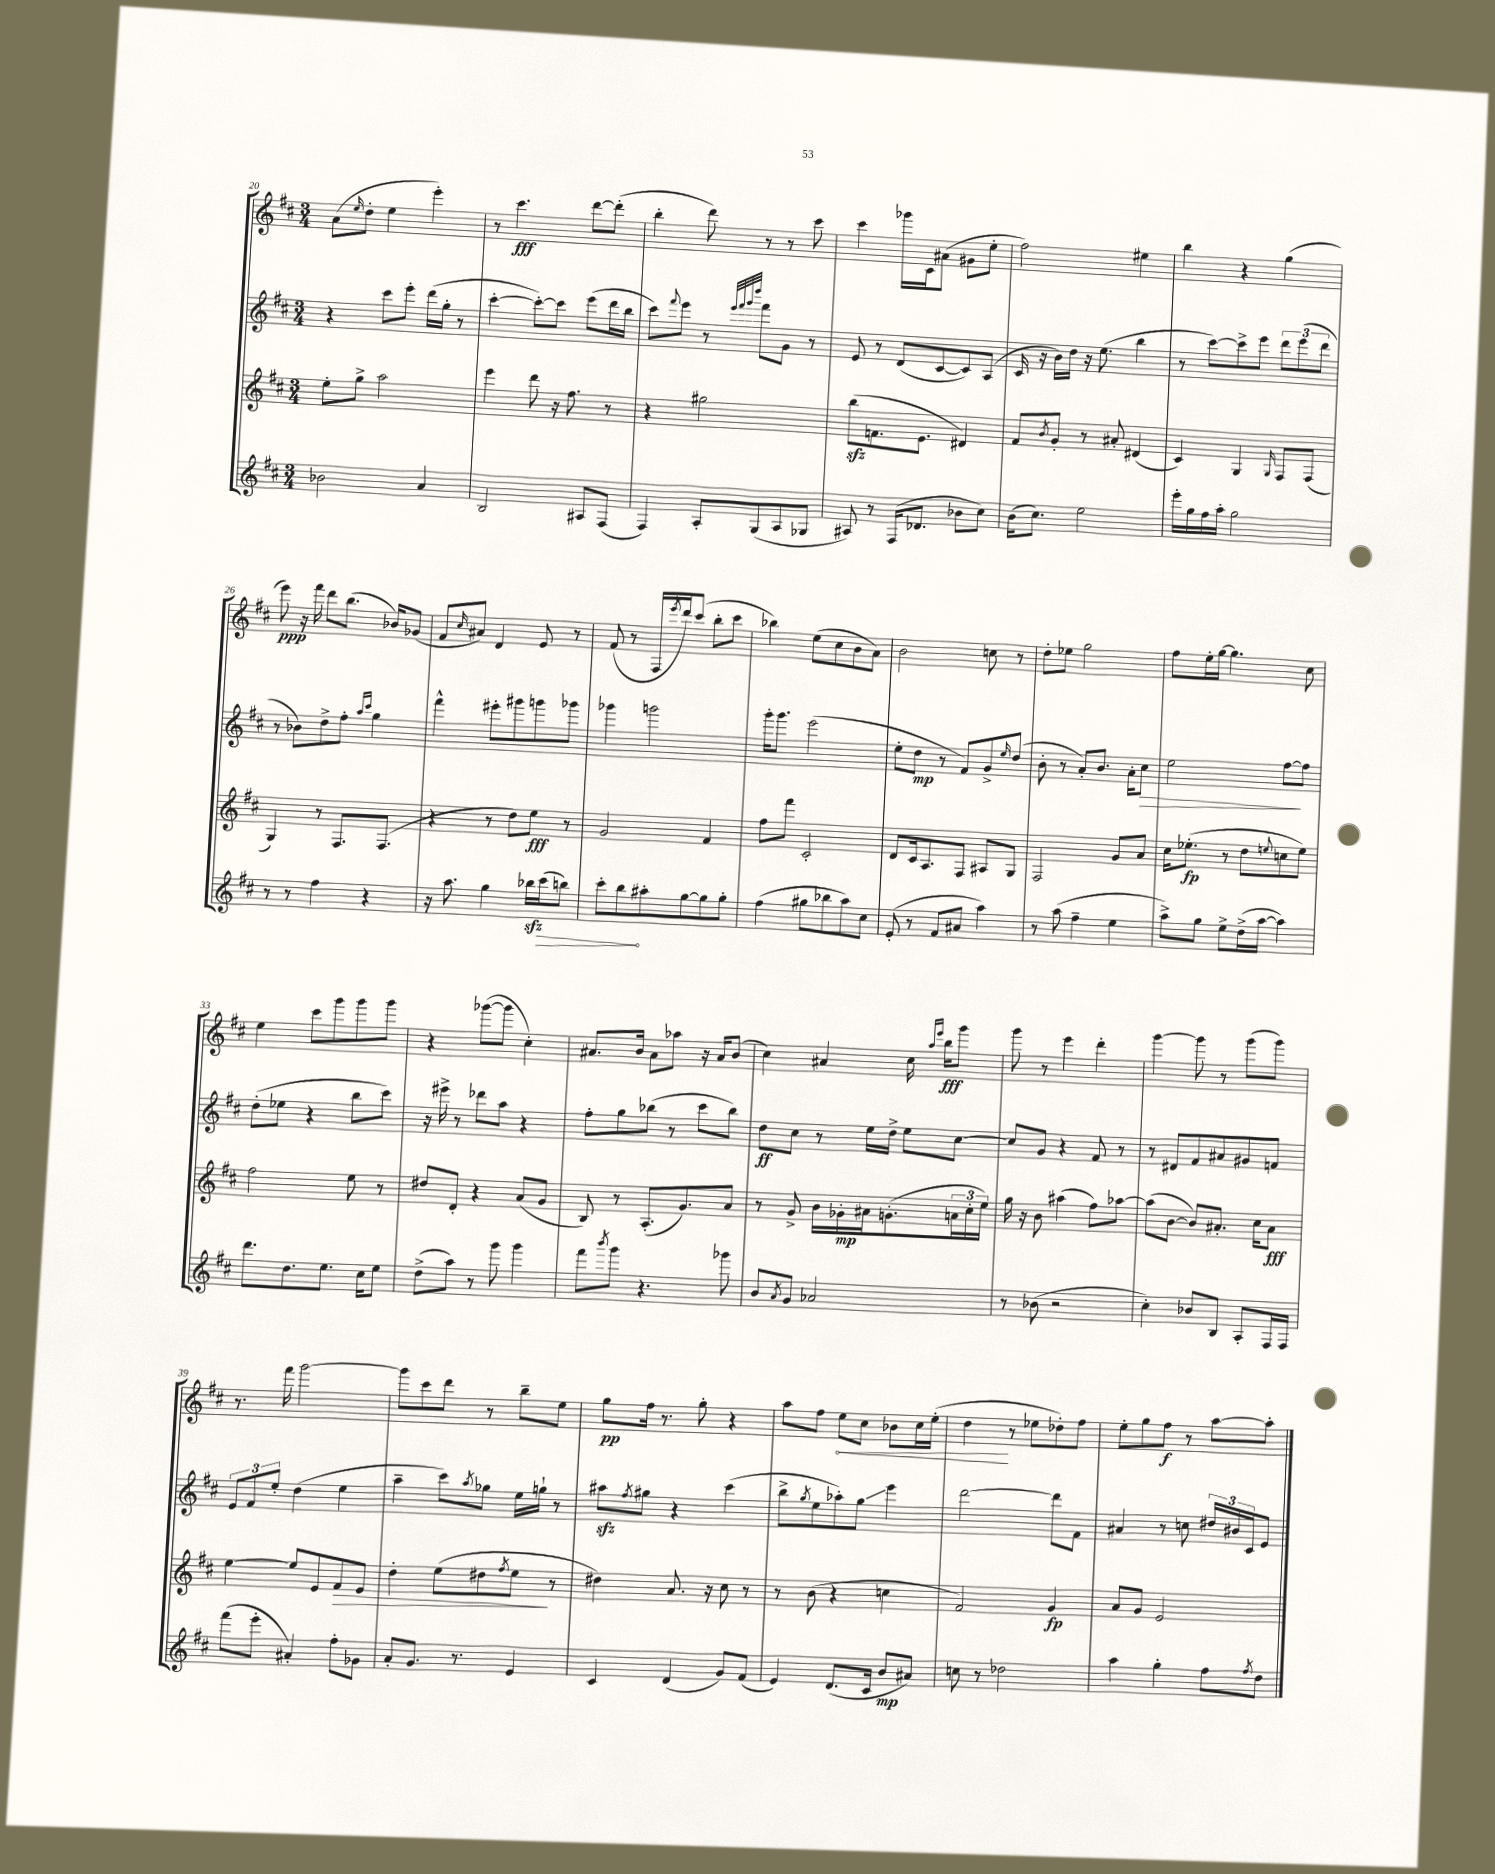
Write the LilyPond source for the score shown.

<<
\new StaffGroup <<
\new Staff = "s0" {
    \clef treble \key d \major \numericTimeSignature \time 3/4
    a'8( \grace { e''16 } d''8-. e''4 e'''4-.) |
    r8 cis'''4.\fff d'''8~ d'''8-.( |
    b''4-. d'''8) r8 r8 cis'''8 |
    cis'''4 ges'''16 cis'16 ais'8( gis'8 e''8-. |
    fis''2) eis''4 |
    b''4 r4 g''4( |
    e'''8\ppp) r16 fis'''16 d'''8 b''8.( bes'16) ges'8( |
    fis'8 \grace { cis''16 } ais'8) d'4 e'8 r8 |
    fis'8( r8 fis16 \acciaccatura { e'''8 } d'''16) cis'''8( b''8-. cis'''8 |
    bes''4) e''8( cis''8 b'8 a'8) |
    b'2 c''8 r8 |
    d''8-. ees''8 g''2 |
    fis''8 e''16-. g''16~ g''4. cis''8 |
    e''4 cis'''8 g'''8 g'''8 g'''8 |
    r4 ges'''8~( ges'''8 cis''4-.) |
    ais'8. b'16 ais'8 aes''8 r16 ais'16 b'8( |
    cis''4) ais'4 cis''16 \grace { a''16 e'''16 } b''16\fff g'''8 |
    g'''8 r8 e'''4 d'''4-. |
    g'''4~ g'''8 r8 g'''8( g'''8) |
    r8. fis'''16 g'''2~ |
    g'''8 cis'''8 d'''8 r8 b''8-- e''8 |
    g''8\pp fis''16 r8. g''8-. r4 |
    a''8 fis''8 \once \override Hairpin.circled-tip = ##t e''8\< cis''8 bes'8 cis''16 e''16-.( |
    d''4\! r8 ees''8 des''8-.) fis''8 |
    e''8-. g''8 fis''8\f r8 a''8~ a''8-. \bar "|." |
}
\new Staff = "s1" {
    \clef treble \key d \major \numericTimeSignature \time 3/4
    r4 cis'''8 e'''8-. d'''16( g''16-. r8 |
    cis'''4~-. cis'''8~-.) cis'''8 e'''8( d'''16 b''16 |
    cis'''8) \appoggiatura { fis'''8 } e'''8 r8 \grace { e'''32 fis'''32 g'''32 d''''32 } fis'''8 g'8 r8 |
    e'8 r8 d'8( cis'8~ cis'8) a8( |
    cis'16 r16 b'16) d''16 r16 e''8.( b''4 |
    r8 cis'''8~) cis'''8-> e'''8 \tuplet 3/2 { d'''8 e'''8( d'''8 } |
    r8 bes'8) d''8-> fis''8-. \grace { a''16 cis'''16 } g''4 |
    fis'''4-^ eis'''8-. gis'''8 g'''8 ges'''8 |
    ges'''4 g'''2 |
    g'''16-. g'''8. e'''2( |
    e''8-. d''8\mp r8 fis'8) g'8-> \grace { e''16 } d''8( |
    b'8-. r8 a'8-.) b'8. a'16-. cis''8\> |
    e''2 fis''8~\! fis''8 |
    d''8-.( ees''8 r4 b''8 cis'''8) |
    r16 eis'''16-> r8 des'''8 a''8 r4 |
    fis''8-. g''8 bes''8( r8 cis'''8 bes''8) |
    d''8\ff cis''8 r8 e''16 d''16-> e''8 cis''8~ |
    cis''8 g'8 r4 fis'8 r8 |
    r8 dis'8 fis'8 ais'8 gis'8 f'8 |
    \tuplet 3/2 { e'8 fis'8 e''8-. } d''4( e''4 |
    a''4-- cis'''8) \acciaccatura { a''8 } ges''8 e''16 g''16-! r8 |
    ais''8\sfz \acciaccatura { fis''8 } gis''8 r4 cis'''4( |
    b''8-> \acciaccatura { g''8 } e''8 aes''8-.) g''8\glissando e'''4 |
    d'''2~ d'''8 fis'8 |
    ais'4 r8 c''8 \tuplet 3/2 { dis''16 bis'16 cis'16 } e'8 \bar "|." |
}
\new Staff = "s2" {
    \clef treble \key d \major \numericTimeSignature \time 3/4
    e''8-. g''8-> a''2 |
    e'''4 d'''8 r16 fis''8. r8 |
    r4 gis''2 |
    b''8\sfz( f'8. e'8. dis'4) |
    fis'8 \acciaccatura { b'8 } g'8-. r8 ais'8-. dis'4( |
    cis'4) g4 \grace { g16 } fis8 fis8( |
    g4) r8 fis8. fis8.( |
    r4 r8 d''8) e''8\fff r8 |
    g'2 fis'4 |
    fis''8 fis'''8 cis'2-. |
    d'8 cis'16 a8. fis8 ais8 g8 |
    fis2 g'8 a'8 |
    cis''16 ees''8.-.\fp( r8 d''8 \appoggiatura { e''8 } c''8 e''8) |
    fis''2 e''8 r8 |
    dis''8 d'8-. r4 a'8( g'8 |
    b8) r8 a8.-.( g'8.) a'8 |
    r8 g'8-> b'16 ges'16-.\mp ais'16 g'8.-.( \tuplet 3/2 { a'16 cis''16-. e''16) } |
    g''16 r16 b'8 ais''4( fis''8) aes''8~ |
    aes''8( b'8~ b'8) ais'8.-. cis''16 ais'8\fff |
    e''4~ e''8 e'8 fis'8\> e'8 |
    d''4-. e''8( dis''8 \acciaccatura { fis''8 } e''8\! r8 |
    dis''4) a'8. r16 cis''8 r8 |
    r8 b'8( r4 c''4 |
    fis'2) g'4\fp |
    a'8 g'8 e'2 \bar "|." |
}
\new Staff = "s3" {
    \clef treble \key d \major \numericTimeSignature \time 3/4
    bes'2 a'4 |
    b2 ais8 fis8( |
    fis4) a8-. g8( a8 ges8 |
    ais8) r8 fis16( des'8. bes'8 cis''8) |
    b'16( cis''8.) e''2 |
    e'''16-. g''16 fis''16 a''16-. g''2 |
    r8 r8 fis''4 r4 |
    r16 a''8. g''4 bes''16\sfz \once \override Hairpin.circled-tip = ##t cis'''16\>( b''8) |
    cis'''8-. b''8\! ais''8-. g''8~ g''8 g''8-. |
    fis''4( gis''8 bes''8 a''8) cis''8 |
    e'8-.( r8 fis'8 ais'8 a''4) |
    r8 a''8( fis''4-- e''4 |
    a''8->) g''8 e''8-> d''16->( a''16~ a''4) |
    d'''8. d''8. e''8. cis''16 e''8 |
    d''8->( a''8) r8 g'''8 g'''4 |
    fis'''8 \acciaccatura { b'''8 } g'''8 r4. ges'''8 |
    b'8 \acciaccatura { a'8 } g'8 aes'2 |
    r8 bes'8( r2 |
    cis''4-.) bes'8 b8 a8-. fis16 fis16 |
    fis'''8( e'''8-. ais'4-.) fis''8-. ges'8 |
    a'8-. g'8. r8. e'4 |
    cis'4 d'4( g'8) fis'8( |
    e'4) d'8.( cis'16 b'8\mp ais'8) |
    c''8 r8 des''2 |
    a''4 g''4-. fis''8 \acciaccatura { fis''8 } d''8 \bar "|." |
}
>>
>>
\layout { \context { \Score currentBarNumber = #20 } }
